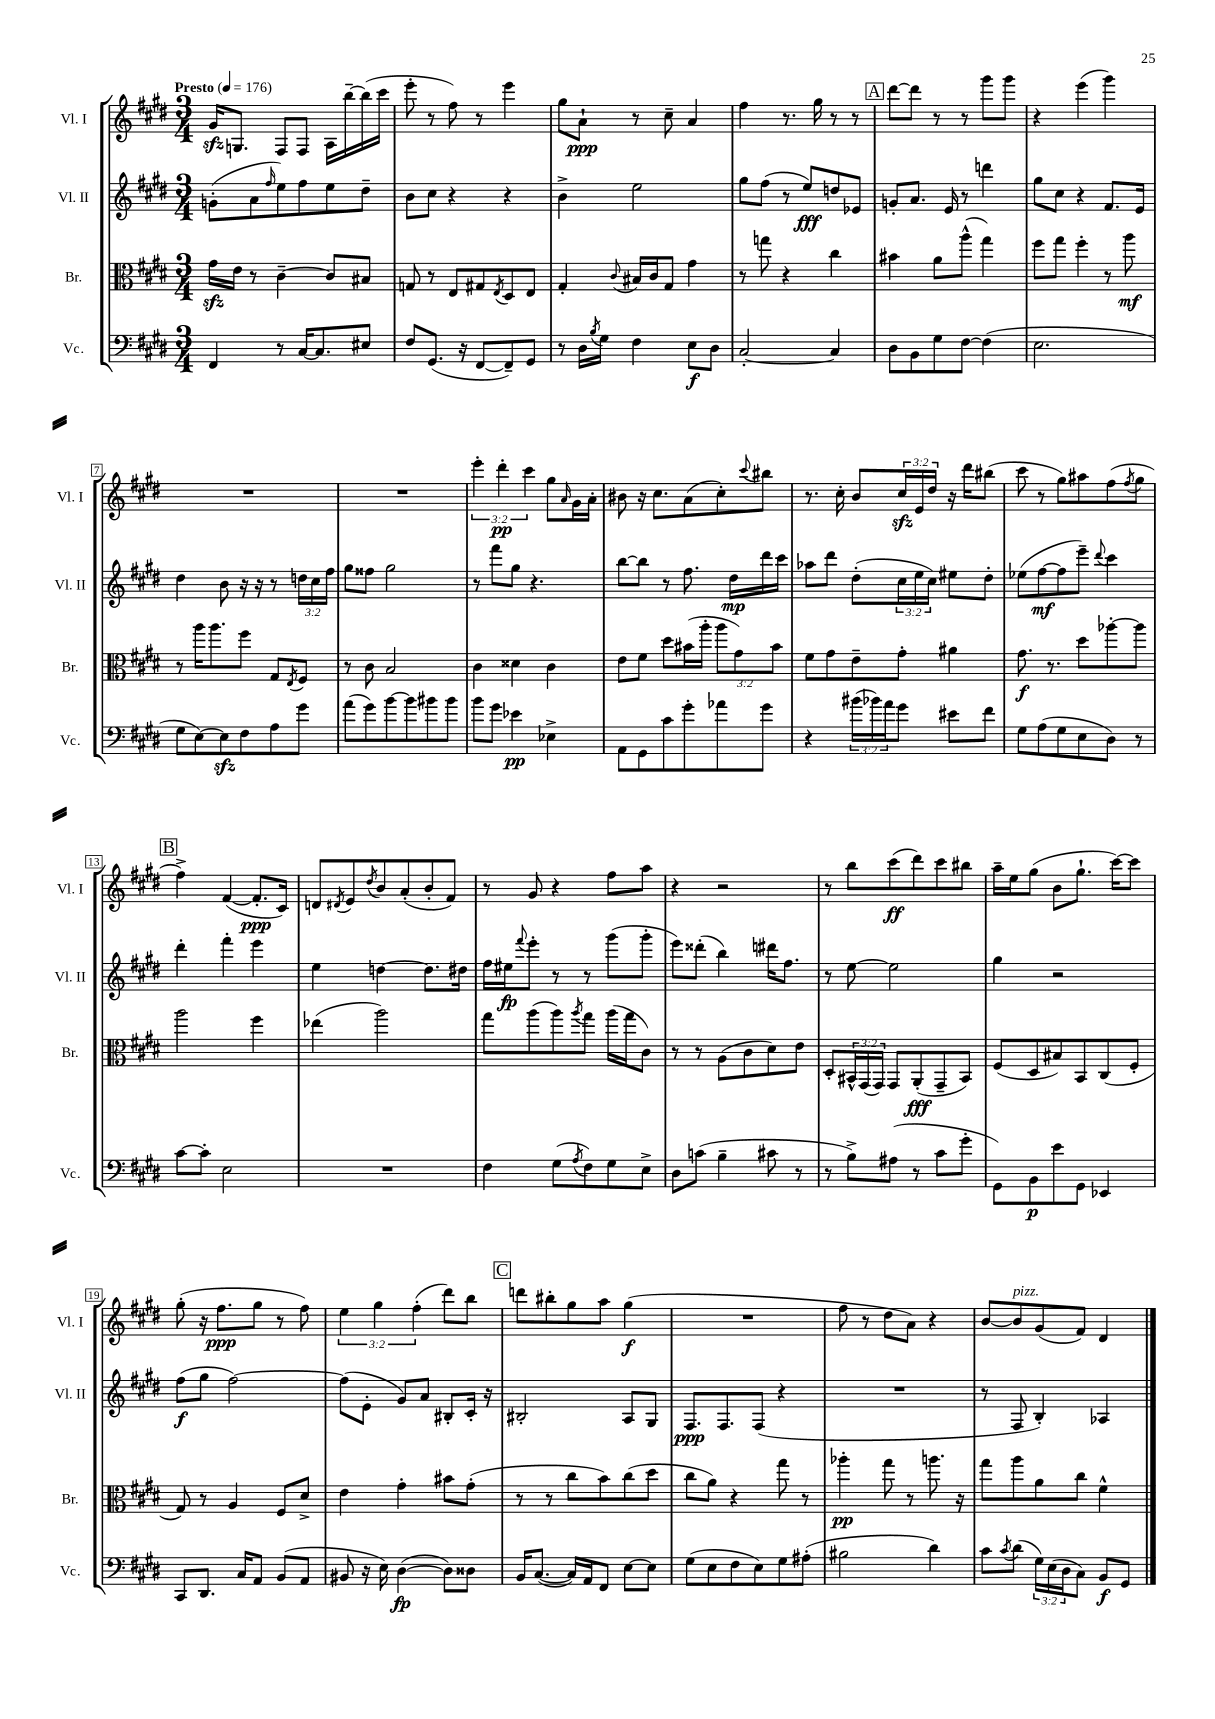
<<
\new StaffGroup <<
\new Staff = "s0" \with { instrumentName = "Vl. I" shortInstrumentName = "Vl. I" } {
    \clef treble \key e \major \numericTimeSignature \time 3/4 \override Staff.TupletNumber.text = #tuplet-number::calc-fraction-text \tempo "Presto" 4 = 176
    gis'16\sfz g8. fis8 fis8 a16 b''16~-- b''16( cis'''16 |
    e'''8-. r8 fis''8) r8 e'''4 |
    gis''8 a'8-!\ppp r8 cis''8-- a'4 |
    fis''4 r8. gis''16 r8 r8 |
    \mark \markup { \box "A" } dis'''8~ dis'''8 r8 r8 gis'''8 gis'''8 |
    r4 e'''4( gis'''4) |
    R2. |
    R2. |
    \tuplet 3/2 { e'''4-. dis'''4-.\pp cis'''4 } gis''8 \grace { a'16 } gis'16 a'16-. |
    bis'8 r16 cis''8. a'8( cis''8-.) \appoggiatura { cis'''8 } bis''8 |
    r8. cis''16-. b'8 \tuplet 3/2 { cis''16\sfz e'16 dis''16 } r16 dis'''16 bis''8( |
    cis'''8 r8 gis''8) ais''8 fis''8( \acciaccatura { fis''8 } gis''8 |
    \mark \markup { \box "B" } fis''4->) fis'4~( fis'8.-.\ppp cis'16) |
    d'8 \acciaccatura { dis'8 } e'8 \acciaccatura { dis''8 } b'8 a'8-.( b'8-. fis'8) |
    r8 gis'8 r4 fis''8 a''8 |
    r4 r2 |
    r8 b''8 cis'''8\ff( dis'''8) cis'''8 bis''8 |
    a''16-- e''16 gis''8( b'8 gis''8.-! cis'''16~) cis'''8 |
    gis''8-.( r16 fis''8.\ppp gis''8 r8 fis''8) |
    \tuplet 3/2 { e''4 gis''4 fis''4-.( } dis'''8) b''8 |
    \mark \markup { \box "C" } d'''8 bis''8-. gis''8 a''8 gis''4\f( |
    R2. |
    fis''8 r8 dis''8 a'8) r4 |
    b'8~ b'8^\markup { \italic "pizz." } gis'8( fis'8) dis'4 \bar "|." |
}
\new Staff = "s1" \with { instrumentName = "Vl. II" shortInstrumentName = "Vl. II" } {
    \clef treble \key e \major \numericTimeSignature \time 3/4 \override Staff.TupletNumber.text = #tuplet-number::calc-fraction-text
    g'8-.( a'8 \grace { fis''16 } e''8) fis''8 e''8 dis''8-- |
    b'8 cis''8 r4 r4 |
    b'4-> e''2 |
    gis''8 fis''8( r8 e''8\fff) d''8 ees'8 |
    \mark \markup { \box "A" } g'8-. a'8. e'16 r8 d'''4 |
    gis''8 cis''8 r4 fis'8. e'16 |
    dis''4 b'8 r16 r16 r8 \tuplet 3/2 { d''16 cis''16 fis''16 } |
    gis''8 fisis''8 gis''2 |
    r8 fis'''8 gis''8 r4. |
    b''8~ b''8 r8 fis''8. dis''16\mp dis'''16 cis'''16 |
    aes''8 dis'''8 dis''8-.( \tuplet 3/2 { cis''16 e''16 cis''16) } eis''8 dis''8-. |
    ees''8( fis''8~\mf fis''8 e'''8--) \appoggiatura { dis'''8 } cis'''4 |
    \mark \markup { \box "B" } dis'''4-. fis'''4-. e'''4 |
    e''4 d''4~ d''8. dis''16 |
    fis''16 eis''16\fp \appoggiatura { fis'''8 } e'''8-. r8 r8 gis'''8( gis'''8-. |
    e'''8) disis'''8-.( b''4) dis'''16 fis''8. |
    r8 e''8~ e''2 |
    gis''4 r2 |
    fis''8\f( gis''8 fis''2~) |
    fis''8( e'8-. gis'8) a'8 bis8-. cis'16-. r16 |
    \mark \markup { \box "C" } bis2-. a8 gis8 |
    fis8.\ppp fis8. fis8( r4 |
    R2. |
    r8 fis8 b4-.) aes4 \bar "|." |
}
\new Staff = "s2" \with { instrumentName = "Br." shortInstrumentName = "Br." } {
    \clef alto \key e \major \numericTimeSignature \time 3/4 \override Staff.TupletNumber.text = #tuplet-number::calc-fraction-text
    gis'16\sfz e'16 r8 cis'4~-- cis'8 bis8 |
    g8 r8 e8 gis8 \acciaccatura { e8 } dis8 e8 |
    gis4-. \appoggiatura { cis'8 } bis16 cis'16 gis8 gis'4 |
    r8 g''8 r4 cis''4 |
    \mark \markup { \box "A" } bis'4 a'8 a''8-^( gis''4) |
    fis''8 gis''8 fis''4-. r8 a''8\mf |
    r8 a''16 a''8. fis''8 gis8 \acciaccatura { e8 } fis8 |
    r8 cis'8 b2 |
    cis'4 disis'4 cis'4 |
    e'8 fis'8 dis''8 bis'16( a''16-. \tuplet 3/2 { a''8 gis'8) bis'8 } |
    fis'8 gis'8 e'8-- gis'8-. ais'4 |
    gis'8.\f r8. dis''8 aes''8~-. aes''8 |
    \mark \markup { \box "B" } a''2 fis''4 |
    ees''4( a''2) |
    gis''8 a''8( a''8) \acciaccatura { a''8 } gis''8 a''16( gis''16 cis'8) |
    r8 r8 a8( cis'8 dis'8) e'8 |
    dis8-. \tuplet 3/2 { bis,16-^ gis,16( gis,16) } gis,8 a,8-.\fff( gis,8-- bis,8) |
    fis8( dis8 bis8) b,8 cis8( fis8-. |
    gis8) r8 a4 fis8 dis'8-> |
    e'4 gis'4-. bis'8 gis'8-.( |
    \mark \markup { \box "C" } r8 r8 cis''8 b'8) cis''8( dis''8 |
    cis''8 a'8) r4 gis''8 r8 |
    aes''4-.\pp gis''8 r8 a''8. r16 |
    gis''8 a''8 a'8 cis''8 fis'4-^ \bar "|." |
}
\new Staff = "s3" \with { instrumentName = "Vc." shortInstrumentName = "Vc." } {
    \clef bass \key e \major \numericTimeSignature \time 3/4 \override Staff.TupletNumber.text = #tuplet-number::calc-fraction-text
    fis,4 r8 cis16~ cis8. eis8 |
    fis8 gis,8.( r16 fis,8~ fis,8--) gis,8 |
    r8 dis16 \acciaccatura { b8 } gis16 fis4 e8\f dis8 |
    cis2~-. cis4 |
    \mark \markup { \box "A" } dis8 b,8 gis8 fis8~ fis4( |
    e2. |
    gis8 e8~) e8\sfz fis8 a8 gis'8 |
    a'8( gis'8) b'8~ b'8 bis'8 bis'8 |
    b'8 gis'8 ees'4\pp ees4-> |
    a,8 gis,8 cis'8 gis'8-. aes'8 gis'8 |
    r4 \tuplet 3/2 { bis'16( bes'16) a'16 } gis'8 eis'8 fis'8 |
    gis8 a8( gis8 e8 dis8) r8 |
    \mark \markup { \box "B" } cis'8~ cis'8-. e2 |
    R2. |
    fis4 gis8( \acciaccatura { a8 } fis8) gis8 e8-> |
    dis8 c'8( b4-- cis'8 r8 |
    r8 b8->) ais8( r8 cis'8 gis'8-. |
    gis,8) b,8\p e'8 gis,8 ees,4 |
    cis,8 dis,8. cis16 a,8 b,8( a,8 |
    bis,8 r16 e16) dis4~\fp( dis8) disis8 |
    \mark \markup { \box "C" } b,16 cis8.~( cis16) a,16 fis,8 e8~ e8 |
    gis8( e8 fis8 e8) gis8 ais8-.( |
    bis2 dis'4) |
    cis'8 \acciaccatura { cis'8 } dis'8( \tuplet 3/2 { gis16) e16( dis16 } cis8) b,8\f gis,8 \bar "|." |
}
>>
>>
\layout { \context { \Score \override BarNumber.stencil = #(make-stencil-boxer 0.1 0.3 ly:text-interface::print) } }
